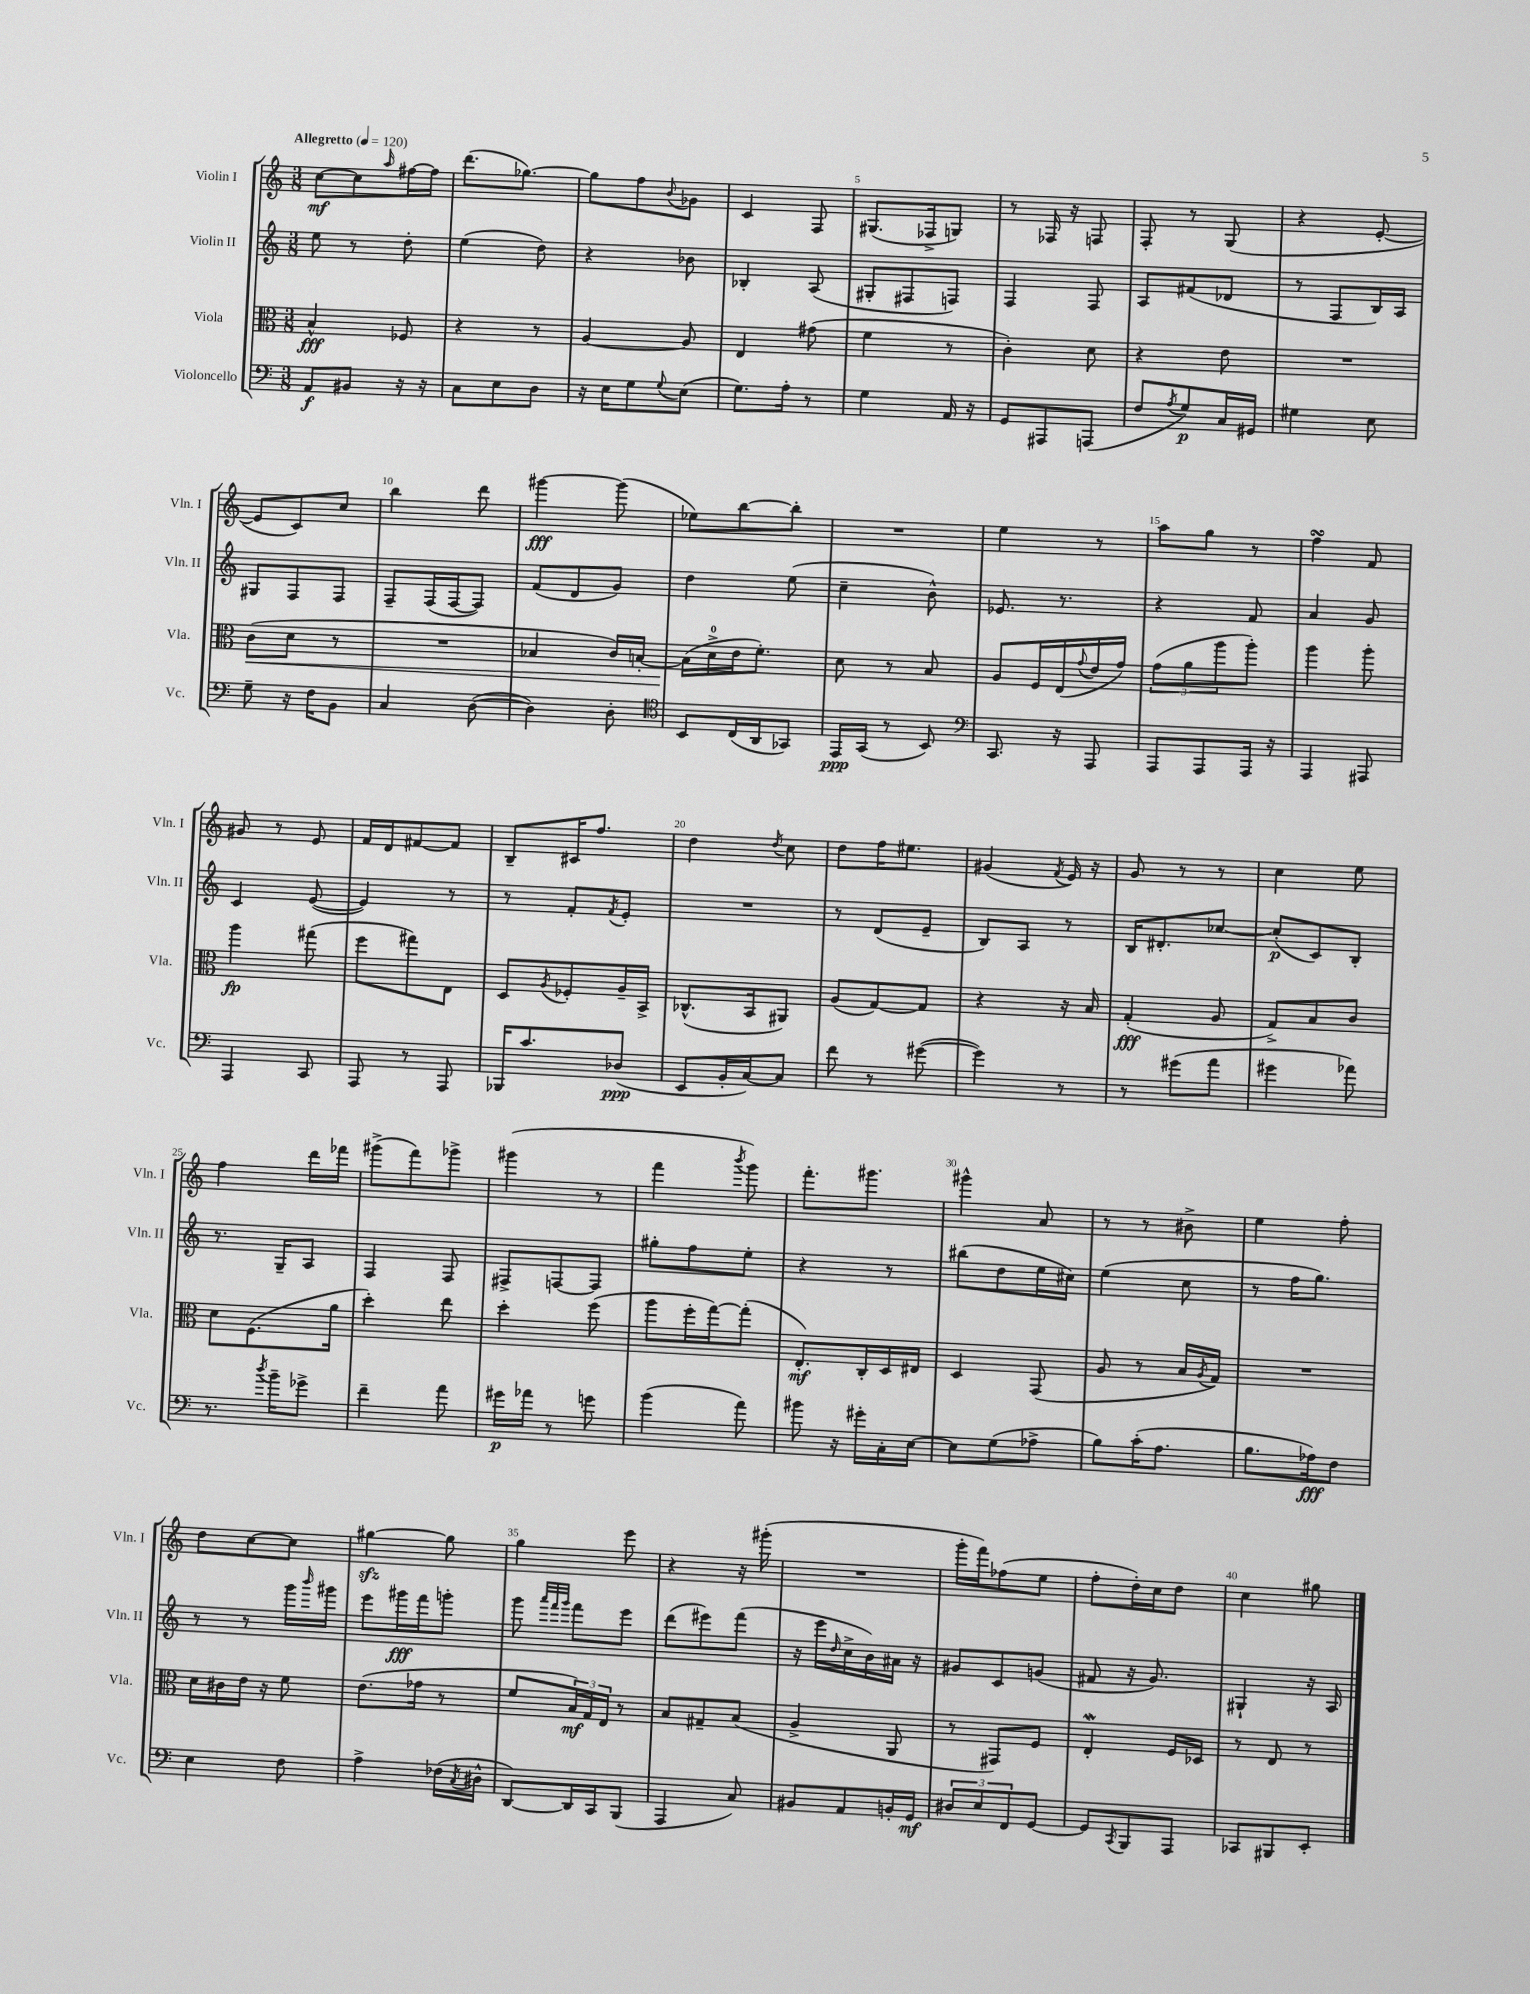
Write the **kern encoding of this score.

**kern	**dynam	**kern	**dynam	**kern	**dynam	**kern	**dynam
*part4	*part4	*part3	*part3	*part2	*part2	*part1	*part1
*staff4	*staff4	*staff3	*staff3	*staff2	*staff2	*staff1	*staff1
*I"Violoncello	*	*I"Viola	*	*I"Violin II	*	*I"Violin I	*
*I'Vc.	*	*I'Vla.	*	*I'Vln. II	*	*I'Vln. I	*
*clefF4	*	*clefC3	*	*clefG2	*	*clefG2	*
*k[]	*	*k[]	*	*k[]	*	*k[]	*
*M3/8	*	*M3/8	*	*M3/8	*	*M3/8	*
*MM120	*	*MM120	*	*MM120	*	*MM120	*
=1	=1	=1	=1	=1	=1	=1	=1
!	!	!	!	!	!	!LO:TX:a:B:t=Allegretto	!
8AA/L	f	4B^^/	fff	8ee\	.	[8cc\L	mf
8BB#X/J	.	.	.	8r	.	8cc\]	.
.	.	.	.	.	.	16qqaa/	.
16r	.	8F-X/	.	8dd'\	.	[16ff#X\L	.
16r	.	.	.	.	.	16ff#\JJ]	.
=2	=2	=2	=2	=2	=2	=2	=2
8C\L	.	4r	.	(4ee\	.	(8.ddd\L	.
8E\	.	.	.	.	.	.	.
.	.	.	.	.	.	[8.gg-X\J)	.
8D\J	.	8r	.	8dd\)	.	.	.
=3	=3	=3	=3	=3	=3	=3	=3
16r	.	[4A/	.	4r	.	8gg-\L]	.
16E\KL	.	.	.	.	.	.	.
8G\	.	.	.	.	.	8ff\	.
8qqG/	.	.	.	.	.	8qqb/	.
(8E\J	.	8A/]	.	8b-X\	.	8g-X\J	.
=4	=4	=4	=4	=4	=4	=4	=4
8.G\L)	.	4E/	.	4B-X'/	.	4c/	.
16A'\Jk	.	.	.	.	.	.	.
8r	.	(8g#X\	.	(8A/	.	8F/	.
=5	=5	=5	=5	=5	=5	=5	=5
4G\	.	4f\	.	8G#X'/L	.	(8.G#X/L	.
.	.	.	.	8F#X/	.	.	.
.	.	.	.	.	.	16F-X^/k	.
16AA/	.	8r	.	8Fn/J)	.	8Gn/J)	.
16r	.	.	.	.	.	.	.
=6	=6	=6	=6	=6	=6	=6	=6
8GG/L	.	4c'\)	.	4F/	.	8r	.
8AAA#X/	.	.	.	.	.	16F-X/	.
.	.	.	.	.	.	16r	.
(8AAAn/J	.	8d\	.	8F/	.	8Fn/	.
=7	=7	=7	=7	=7	=7	=7	=7
8F/L	.	4r	.	8A/L	.	8F'/	.
8qA/	.	.	.	.	.	.	.
8G/)	p	.	.	(8f#X/	.	8r	.
16C/L	.	8e\	.	8d-X/J	.	(8G/	.
16GG#X/JJ	.	.	.	.	.	.	.
=8	=8	=8	=8	=8	=8	=8	=8
4G#X\	.	4.r	.	8r	.	4r	.
.	.	.	.	8F/L	.	.	.
8E\	.	.	.	16B/L)	.	[8e'/	.
.	.	.	.	16A/JJ	.	.	.
!!LO:LB:g=z
=9	=9	=9	=9	=9	=9	=9	=9
!	!	!	!LO:HP:b	!	!	!	!
8G~\	.	(8c\L	<	8G#X/L	.	8e/L]	.
16r	.	8d\J	.	8F/	.	8c/)	.
16F\KL	.	.	.	.	.	.	.
8BB\J	.	8r	.	8F/J	.	8cc/J	.
=10	=10	=10	=10	=10	=10	=10	=10
4C/	.	4.r	.	8F~/L	.	4bb\	.
.	.	.	.	(16F/L	.	.	.
.	.	.	.	[16F/J	.	.	.
([8D\	.	.	.	8F/J])	.	8ddd\	.
=11	=11	=11	=11	=11	=11	=11	=11
4D\])	.	4B-X/	.	(8f/L	.	[4ggg#X\	fff
.	.	.	.	8d/	.	.	.
8D'\	.	16c/LL)	.	8g/J)	.	(8ggg#\]	.
.	.	[16Bn'/JJ	.	.	.	.	.
=12	=12	=12	=12	=12	=12	=12	=12
*clefC4	*	*	*	*	*	*	*
8BB/L	.	(16B\LL]	.	4dd\	.	8ee-X\L)	.
.	.	16d^\	[	.	.	.	.
(16C/L	.	16e\J	.	.	.	[8bb\	.
16AA/J	.	8.f'\J)	.	.	.	.	.
8GG-X/J)	.	.	.	(8ee\	.	8bb'\J]	.
=13	=13	=13	=13	=13	=13	=13	=13
16EE/LL	ppp	8d\	.	4cc~\	.	4.r	.
(16GG/JJ	.	.	.	.	.	.	.
8r	.	8r	.	.	.	.	.
8BB/)	.	8B/	.	8b^^\)	.	.	.
=14	=14	=14	=14	=14	=14	=14	=14
*clefF4	*	*	*	*	*	*	*
8.CC/	.	8A/L	.	8.e-X/	.	4ee\	.
.	.	16F/L	.	.	.	.	.
16r	.	(16E/	.	8.r	.	.	.
.	.	8qqg/	.	.	.	.	.
8AAA/	.	16e/	.	.	.	8r	.
.	.	16g/JJ)	.	.	.	.	.
=15	=15	=15	=15	=15	=15	=15	=15
8AAA/L	.	(12g\L	.	4r	.	8aa\L	.
.	.	12a\	.	.	.	.	.
8AAA/	.	.	.	.	.	8gg\J	.
.	.	12aa\	.	.	.	.	.
16AAA/Jk	.	8aa'\J)	.	8f/	.	8r	.
16r	.	.	.	.	.	.	.
=16	=16	=16	=16	=16	=16	=16	=16
4AAA/	.	4aa\	.	4a/	.	4ffsSSs\	.
8AAA#X/	.	8aa'\	.	8g/	.	8f/	.
!!LO:LB:g=z
=17	=17	=17	=17	=17	=17	=17	=17
4AAA/	.	4aa\	fp	4c/	.	8g#X/	.
.	.	.	.	.	.	8r	.
8CC/	.	(8gg#X\	.	([8e/	.	8e/	.
=18	=18	=18	=18	=18	=18	=18	=18
8AAA/	.	8ff\L	.	4e/])	.	16f/LL	.
.	.	.	.	.	.	16d/J	.
8r	.	8gg#X\)	.	.	.	[8f#X/	.
8AAA/	.	8E\J	.	8r	.	8f#/J]	.
=19	=19	=19	=19	=19	=19	=19	=19
16BBB-X/KL	.	8D/L	.	8r	.	8B~/L	.
8.c/	.	.	.	.	.	.	.
.	.	8qA/	.	.	.	.	.
.	.	8F-X'/	.	8f'/L	.	16c#X/K	.
.	.	.	.	.	.	8.ff/J	.
.	.	.	.	8qf/	.	.	.
(8D-X/J	ppp	16A~/L	.	8e'/J	.	.	.
.	.	16BB^/JJ	.	.	.	.	.
=20	=20	=20	=20	=20	=20	=20	=20
8EE/L	.	(8.C-X^^/L	.	4.r	.	4dd\	.
16BB'/L	.	.	.	.	.	.	.
[16C/J)	.	16BB/k	.	.	.	.	.
.	.	.	.	.	.	8qdd/	.
8C/J]	.	8AA#X/J)	.	.	.	8cc\	.
=21	=21	=21	=21	=21	=21	=21	=21
8f\	.	(8A/L	.	8r	.	8dd\L	.
8r	.	[8G/)	.	(8d/L	.	16ff\K	.
.	.	.	.	.	.	8.ee#X\J	.
([8g#X\	.	8G/J]	.	8e~/J	.	.	.
=22	=22	=22	=22	=22	=22	=22	=22
4g#\])	.	4r	.	8B/L)	.	(4g#X/	.
.	.	.	.	8A/J	.	.	.
.	.	.	.	.	.	8qf/	.
8r	.	16r	.	8r	.	16e/)	.
.	.	16B/	.	.	.	16r	.
=23	=23	=23	=23	=23	=23	=23	=23
8r	.	(4G'/	fff	16B/KL	.	8g/	.
.	.	.	.	8.d#X'/	.	.	.
(8g#X\L	.	.	.	.	.	8r	.
8a\J	.	8A/	.	[8cc-X/J	.	8r	.
=24	=24	=24	=24	=24	=24	=24	=24
4g#X\	.	8G^/L)	.	(8cc-'/L]	p	4cc\	.
.	.	8B/	.	8c/)	.	.	.
8a-X\)	.	8c/J	.	8B'/J	.	8ee\	.
!!LO:LB:g=z
=25	=25	=25	=25	=25	=25	=25	=25
8.r	.	8d\L	.	8.r	.	4ff\	.
.	.	(8.F\	.	.	.	.	.
8qdd/	.	.	.	.	.	.	.
16b~\KL	.	.	.	16G~/KL	.	.	.
8g-X^\J	.	.	.	8A/J	.	16ddd\LL	.
.	.	16a\Jk	.	.	.	16fff-X\JJ	.
=26	=26	=26	=26	=26	=26	=26	=26
4f~\	.	4dd'\)	.	4F/	.	(8ggg#X^\L	.
.	.	.	.	.	.	8fff\)	.
8a\	.	8ee\	.	8F/	.	8ggg-X^\J	.
=27	=27	=27	=27	=27	=27	=27	=27
16g#X\LL	p	4dd'\	.	8F#X^/L	.	(4ggg#X\	.
16a-X\JJ	.	.	.	.	.	.	.
8r	.	.	.	[8Fn/	.	.	.
8gn\	.	(8ff\	.	8F/J]	.	8r	.
=28	=28	=28	=28	=28	=28	=28	=28
(4b\	.	8aa\L	.	8gg#X'\L	.	4fff\	.
.	.	16ff'\L	.	8ff\	.	.	.
.	.	[16gg\J)	.	.	.	.	.
.	.	.	.	.	.	8qbbb/	.
8a\)	.	(8gg'\J]	.	8ee'\J	.	8ggg\)	.
=29	=29	=29	=29	=29	=29	=29	=29
8b#X\	.	8.E'/L)	mf	4r	.	8.fff'\L	.
16r	.	.	.	.	.	.	.
16g#X'\LL	.	16C'/L	.	.	.	8.ggg#X\J	.
16C'\	.	16D/	.	8r	.	.	.
[16E\JJ	.	16E#X/JJ	.	.	.	.	.
=30	=30	=30	=30	=30	=30	=30	=30
8E\L]	.	4D/	.	(8bb#X\L	.	4ggg#X^^\	.
(8G\	.	.	.	8dd\	.	.	.
8A-X^\J	.	(8GG/	.	16ee\L	.	8a/	.
.	.	.	.	16cc#X\JJ)	.	.	.
=31	=31	=31	=31	=31	=31	=31	=31
8B\L)	.	8A/	.	(4ee\	.	8r	.
(16c'\K	.	8r	.	.	.	8r	.
8.A\J	.	.	.	.	.	.	.
.	.	16B/LL	.	8cc\	.	8b#X^\	.
.	.	8qA/	.	.	.	.	.
.	.	16G/JJ)	.	.	.	.	.
=32	=32	=32	=32	=32	=32	=32	=32
8.B\L	.	4.r	.	8r	.	4ee\	.
.	.	.	.	16ff\KL	.	.	.
16A-X\k)	fff	.	.	8.gg\J)	.	.	.
8F\J	.	.	.	.	.	8ff'\	.
!!LO:LB:g=z
=33	=33	=33	=33	=33	=33	=33	=33
4E\	.	16d\LL	.	8r	.	8dd\L	.
.	.	16c#X\	.	.	.	.	.
.	.	16e\JJ	.	8r	.	[8cc\	.
.	.	16r	.	.	.	.	.
8F\	.	8f\	.	16ggg\LL	.	8cc\J]	.
.	.	.	.	16qqbbb/	.	.	.
.	.	.	.	16ggg#X\JJ	.	.	.
=34	=34	=34	=34	=34	=34	=34	=34
4A^\	.	(8.e\L	.	8eee\L	.	[4gg#Xzz\	.
.	.	.	.	16ggg#X\L	fff	.	.
.	.	16g-X\Jk	.	16fff\J	.	.	.
(16F-X\LL	.	8r	.	8gggn'\J	.	8gg#\]	.
8qC/	.	.	.	.	.	.	.
16D#X^^\JJ	.	.	.	.	.	.	.
=35	=35	=35	=35	=35	=35	=35	=35
[8DD/L)	.	8f/L	.	8ggg\	.	4gg\	.
.	.	.	.	32qqaaa/LLL	.	.	.
.	.	.	.	32qqfff/	.	.	.
.	.	.	.	32qqggg/JJJ	.	.	.
16DD/L]	.	24B/L)	mf	8fff\L	.	.	.
.	.	24G/	.	.	.	.	.
16CC/J	.	.	.	.	.	.	.
.	.	24E/JJ	.	.	.	.	.
(8BBB/J	.	8r	.	8eee\J	.	8eee\	.
=36	=36	=36	=36	=36	=36	=36	=36
4AAA/	.	8B/L	.	(8ddd\L	.	4r	.
.	.	8G#X~/	.	8eee#X\)	.	.	.
8C/)	.	(8B/J	.	(8fff\J	.	16r	.
.	.	.	.	.	.	(16ggg#X'\	.
=37	=37	=37	=37	=37	=37	=37	=37
8BB#X/L	.	4A^/	.	16r	.	4.r	.
.	.	.	.	16eee\LL	.	.	.
.	.	.	.	16qqdd/	.	.	.
8AA/	.	.	.	16cc^\	.	.	.
.	.	.	.	16b\)	.	.	.
16BBn'/L	.	8AA/	.	16a#X\JJ	.	.	.
16GG/JJ	mf	.	.	16r	.	.	.
=38	=38	=38	=38	=38	=38	=38	=38
12D#X/L	.	8r	.	8g#X/L	.	16ggg'\LL	.
.	.	.	.	.	.	16fff\J)	.
12E/	.	.	.	.	.	.	.
.	.	8GG#X/L)	.	8c/	.	(8ff-X\	.
12FF/	.	.	.	.	.	.	.
[8GG/J	.	8F/J	.	(8gn/J	.	8ee\J	.
=39	=39	=39	=39	=39	=39	=39	=39
8GG/L]	.	4EW'/	.	8f#X/	.	8ff'\L	.
8qCC/	.	.	.	.	.	.	.
8BBB/	.	.	.	16r	.	16dd'\L)	.
.	.	.	.	8.g/)	.	16cc\J	.
8AAA/J	.	16F/LL	.	.	.	8dd\J	.
.	.	16D-X/JJ	.	.	.	.	.
=40	=40	=40	=40	=40	=40	=40	=40
8CC-X/L	.	8r	.	4G#X`/	.	4cc\	.
8BBB#X/	.	8E/	.	.	.	.	.
8EE'/J	.	8r	.	16r	.	8gg#X\	.
.	.	.	.	16A/	.	.	.
==	==	==	==	==	==	==	==
*-	*-	*-	*-	*-	*-	*-	*-
